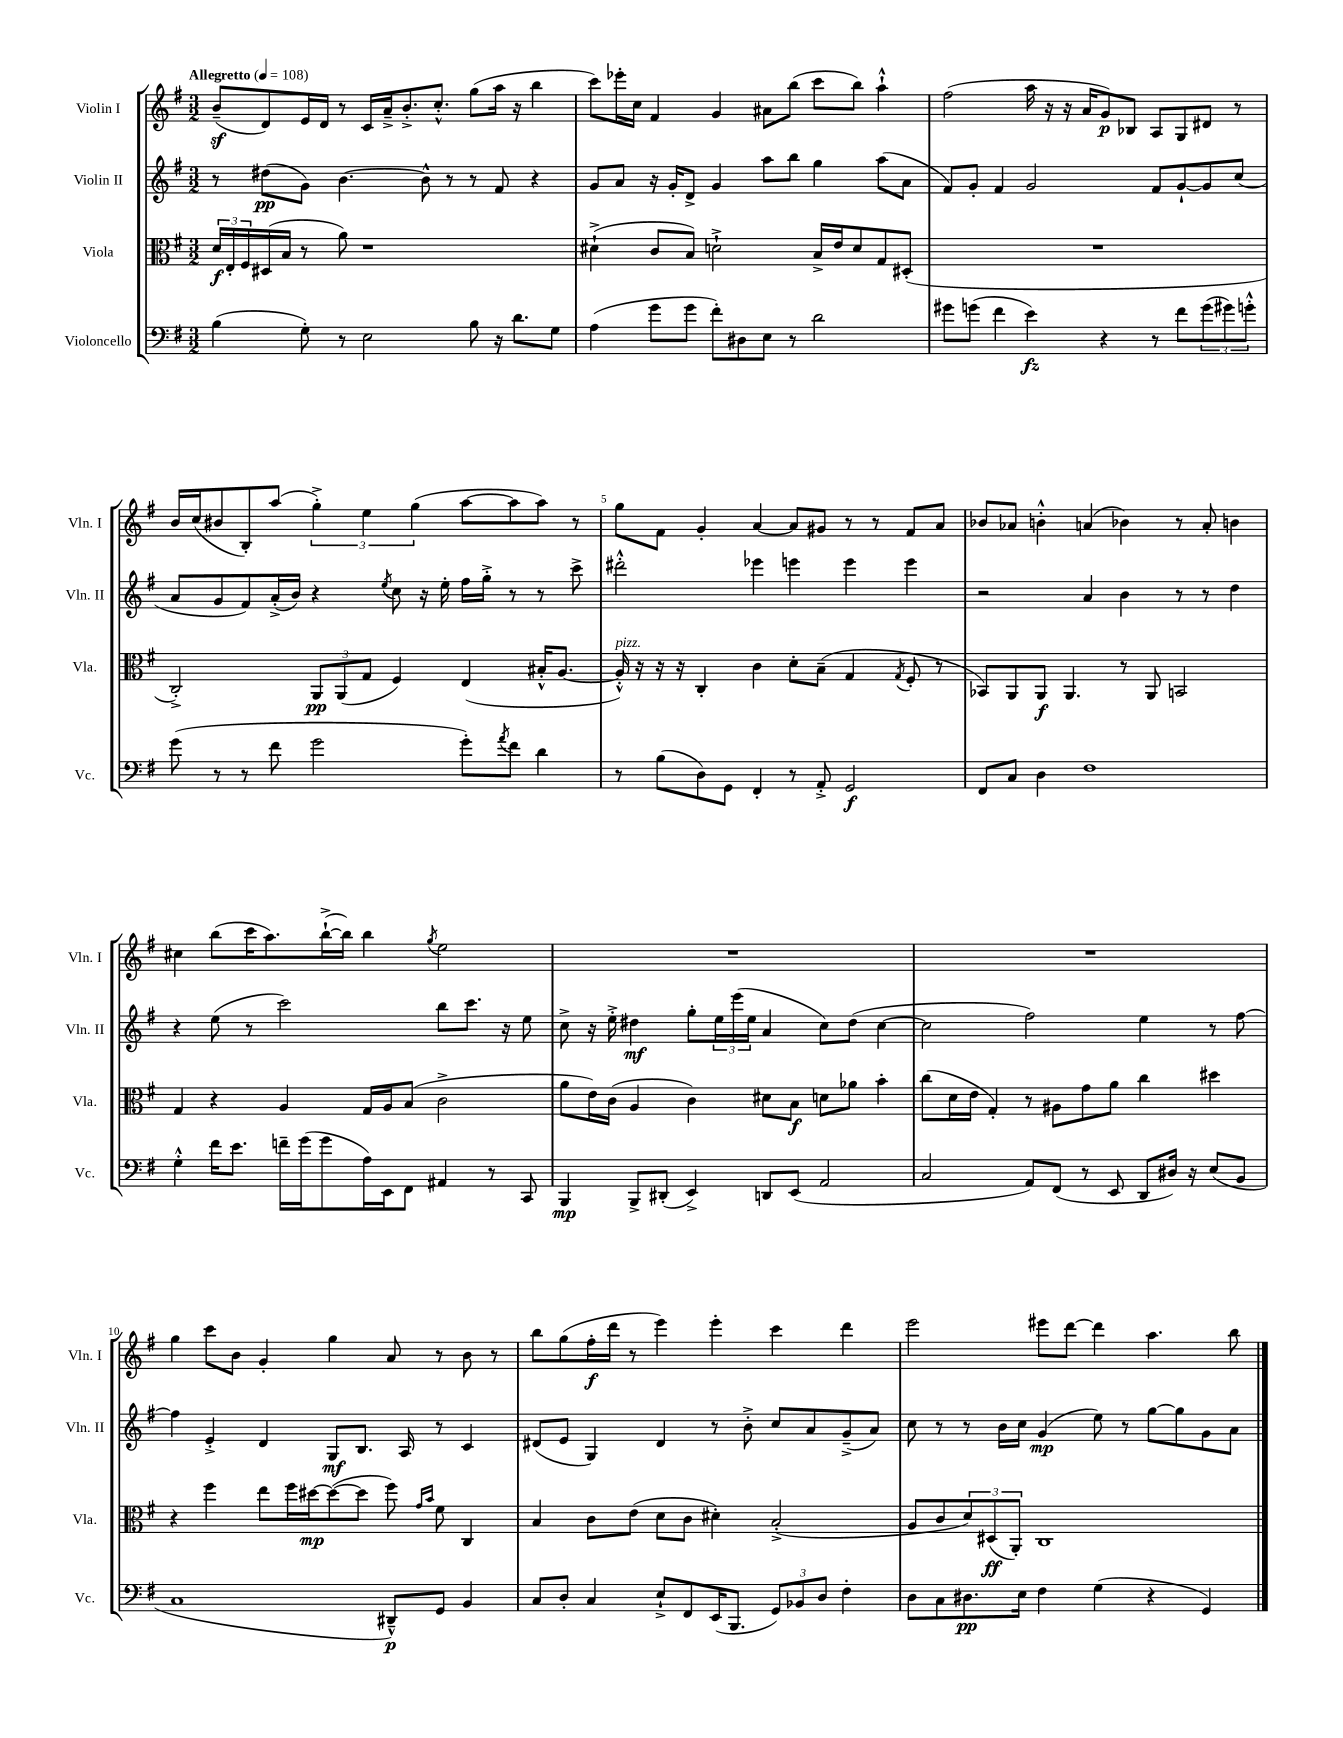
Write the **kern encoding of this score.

**kern	**kern	**kern	**kern
*staff4	*staff3	*staff2	*staff1
*clefF4	*clefC3	*clefG2	*clefG2
*k[f#]	*k[f#]	*k[f#]	*k[f#]
*M3/2	*M3/2	*M3/2	*M3/2
*MM108	*MM108	*MM108	*MM108
(4B	24d	8r	(8b~
.	24E'	.	.
.	24F#	.	.
.	(16D#	(8dd#	8d)
.	16B	.	.
8G')	8r	8g)	16e
.	.	.	16d
8r	8a)	[4.b	8r
2E	1r	.	16c
.	.	.	16a~^
.	.	.	8.b'^
.	.	8b^^]	.
.	.	.	8.cc'^^
.	.	8r	.
8B	.	8r	(8gg
16r	.	8f#	16aa
8.d	.	.	16r
.	.	4r	4bb
8G	.	.	.
=	=	=	=
(4A	(4d#`^	8g	8ccc)
.	.	8a	16eee-'
.	.	.	16cc
8g	8c	16r	4f#
.	.	16g'	.
8g	8B)	8d^	.
8f#')	2d`^	4g	4g
8D#	.	.	.
8E	.	8aa	8a#
8r	.	8bb	(8bb
2d	16B^	4gg	8ccc
.	16e	.	.
.	8d	.	8bb)
.	8G	(8aa	4aa`^^
.	(8D#'	8a	.
=	=	=	=
8g#	1.r	8f#)	(2ff#
(8g	.	8g'	.
4f#	.	4f#	.
4e)	.	2g	16aa
.	.	.	16r
.	.	.	16r
.	.	.	16a
4r	.	.	8g)
.	.	.	8B-
8r	.	8f#	8A
8f#	.	[8g`	8G
(12g	.	8g]	8d#
12g#)	.	.	.
.	.	(8cc	8r
12g'^^	.	.	.
=	=	=	=
(8g	2C'^)	8a	16b
.	.	.	(16cc
8r	.	8g	8b#
8r	.	8f#)	8B')
8f#	.	(16a'^	(8aa
.	.	16b)	.
2g	12AA	4r	6gg'^)
.	(12AA	.	.
.	12G	.	6ee
.	.	8qee	.
.	4F#)	8cc	.
.	.	.	(6gg
.	.	16r	.
.	.	16ee'	.
8g')	(4E	16ff#	[8aa
.	.	16gg'^	.
8qa	.	.	.
8f#	.	8r	8aa]
4d	16B#'^^	8r	8aa)
.	[8.A	.	.
.	.	8ccc^	8r
=	=	=	=
8r	16A'^^])	2ddd#'^^	8gg
.	16r	.	.
(8B	16r	.	8f#
.	16r	.	.
8D)	4C'	.	4g'
8GG	.	.	.
4FF#'	4c	4eee-	[4a
8r	8d'	4eee	8a]
8AA'^	(8B~	.	8g#
2GG	4G	4eee	8r
.	.	.	8r
.	8qG	.	.
.	8F#'	4eee	8f#
.	8r	.	8a
=	=	=	=
8FF#	8BB-)	2r	8b-
8C	8AA	.	8a-
4D	8AA	.	4b'^^
.	4.AA	.	.
1F#	.	4a	(4a
.	8r	4b	4b-)
.	8AA	.	.
.	2BB	8r	8r
.	.	8r	8a'
.	.	4dd	4b
=	=	=	=
4G'^^	4G	4r	4cc#
16f#	4r	(8ee	(8bb
8.e	.	.	.
.	.	8r	16ccc
.	.	.	8.aa)
16f~	4A	2ccc)	.
(16g	.	.	.
8g	.	.	([16bb`^
.	.	.	16bb])
16A)	16G	.	4bb
16EE	16A	.	.
8FF#	(8B	.	.
.	.	.	8qgg
4AA#	2c^	8bb	2ee
.	.	8.ccc	.
8r	.	.	.
.	.	16r	.
8CC	.	8ee	.
=	=	=	=
4BBB	8a	8cc^	1.r
.	16e)	16r	.
.	(16c	16ee'^	.
8BBB^	4A	4dd#	.
(8DD#'	.	.	.
4EE^)	4c)	8gg'	.
.	.	24ee	.
.	.	(24eee	.
.	.	24ee	.
8DD	8d#	4a	.
(8EE	8B	.	.
2AA	8d	8cc)	.
.	8a-	(8dd#	.
.	4b'	[4cc	.
=	=	=	=
2C	(8cc	2cc]	1.r
.	16d	.	.
.	16e	.	.
.	4G')	.	.
8AA)	8r	2ff#)	.
(8FF#	8A#	.	.
8r	8g	.	.
8EE	8a	.	.
8DD	4cc	4ee	.
16D#)	.	.	.
16r	.	.	.
(8E	4dd#	8r	.
8BB	.	[8ff#	.
=	=	=	=
1C	4r	4ff#]	4gg
.	4ff#	4e'^	8ccc
.	.	.	8b
.	8ee	4d	4g'
.	16ff#	.	.
.	[16dd#	.	.
.	(8dd#_	8G	4gg
.	8dd#]	8.B	.
8DD#~^^)	8ff#)	.	8a
.	.	16A	.
.	16qqg	.	.
.	16qqb	.	.
8GG	8f#	8r	8r
4BB	4C	4c	8b
.	.	.	8r
=	=	=	=
8C	4B	(8d#	8bb
8D'	.	8e	(8gg
4C	8c	4G)	16ff#'
.	.	.	16ddd
.	(8e	.	8r
8E`^	8d	4d#	4eee)
8FF#	8c	.	.
(16EE	4d#')	8r	4eee'
8.BBB	.	.	.
.	.	8b'^	.
12GG)	(2B'^	8cc	4ccc
12BB-	.	.	.
.	.	8a	.
12D	.	.	.
4F#'	.	(8g~^	4ddd
.	.	8a)	.
=	=	=	=
8D	8A	8cc	2eee
8C	8c	8r	.
8.D#	12d)	8r	.
.	(12D#	.	.
.	.	16b	.
.	12AA')	.	.
16E	.	16cc	.
4F#	1C	(4g	8eee#
.	.	.	[8ddd
(4G	.	8ee)	4ddd]
.	.	8r	.
4r	.	[8gg	4.aa
.	.	8gg]	.
4GG)	.	8g	.
.	.	8a	8bb
==	==	==	==
*-	*-	*-	*-
